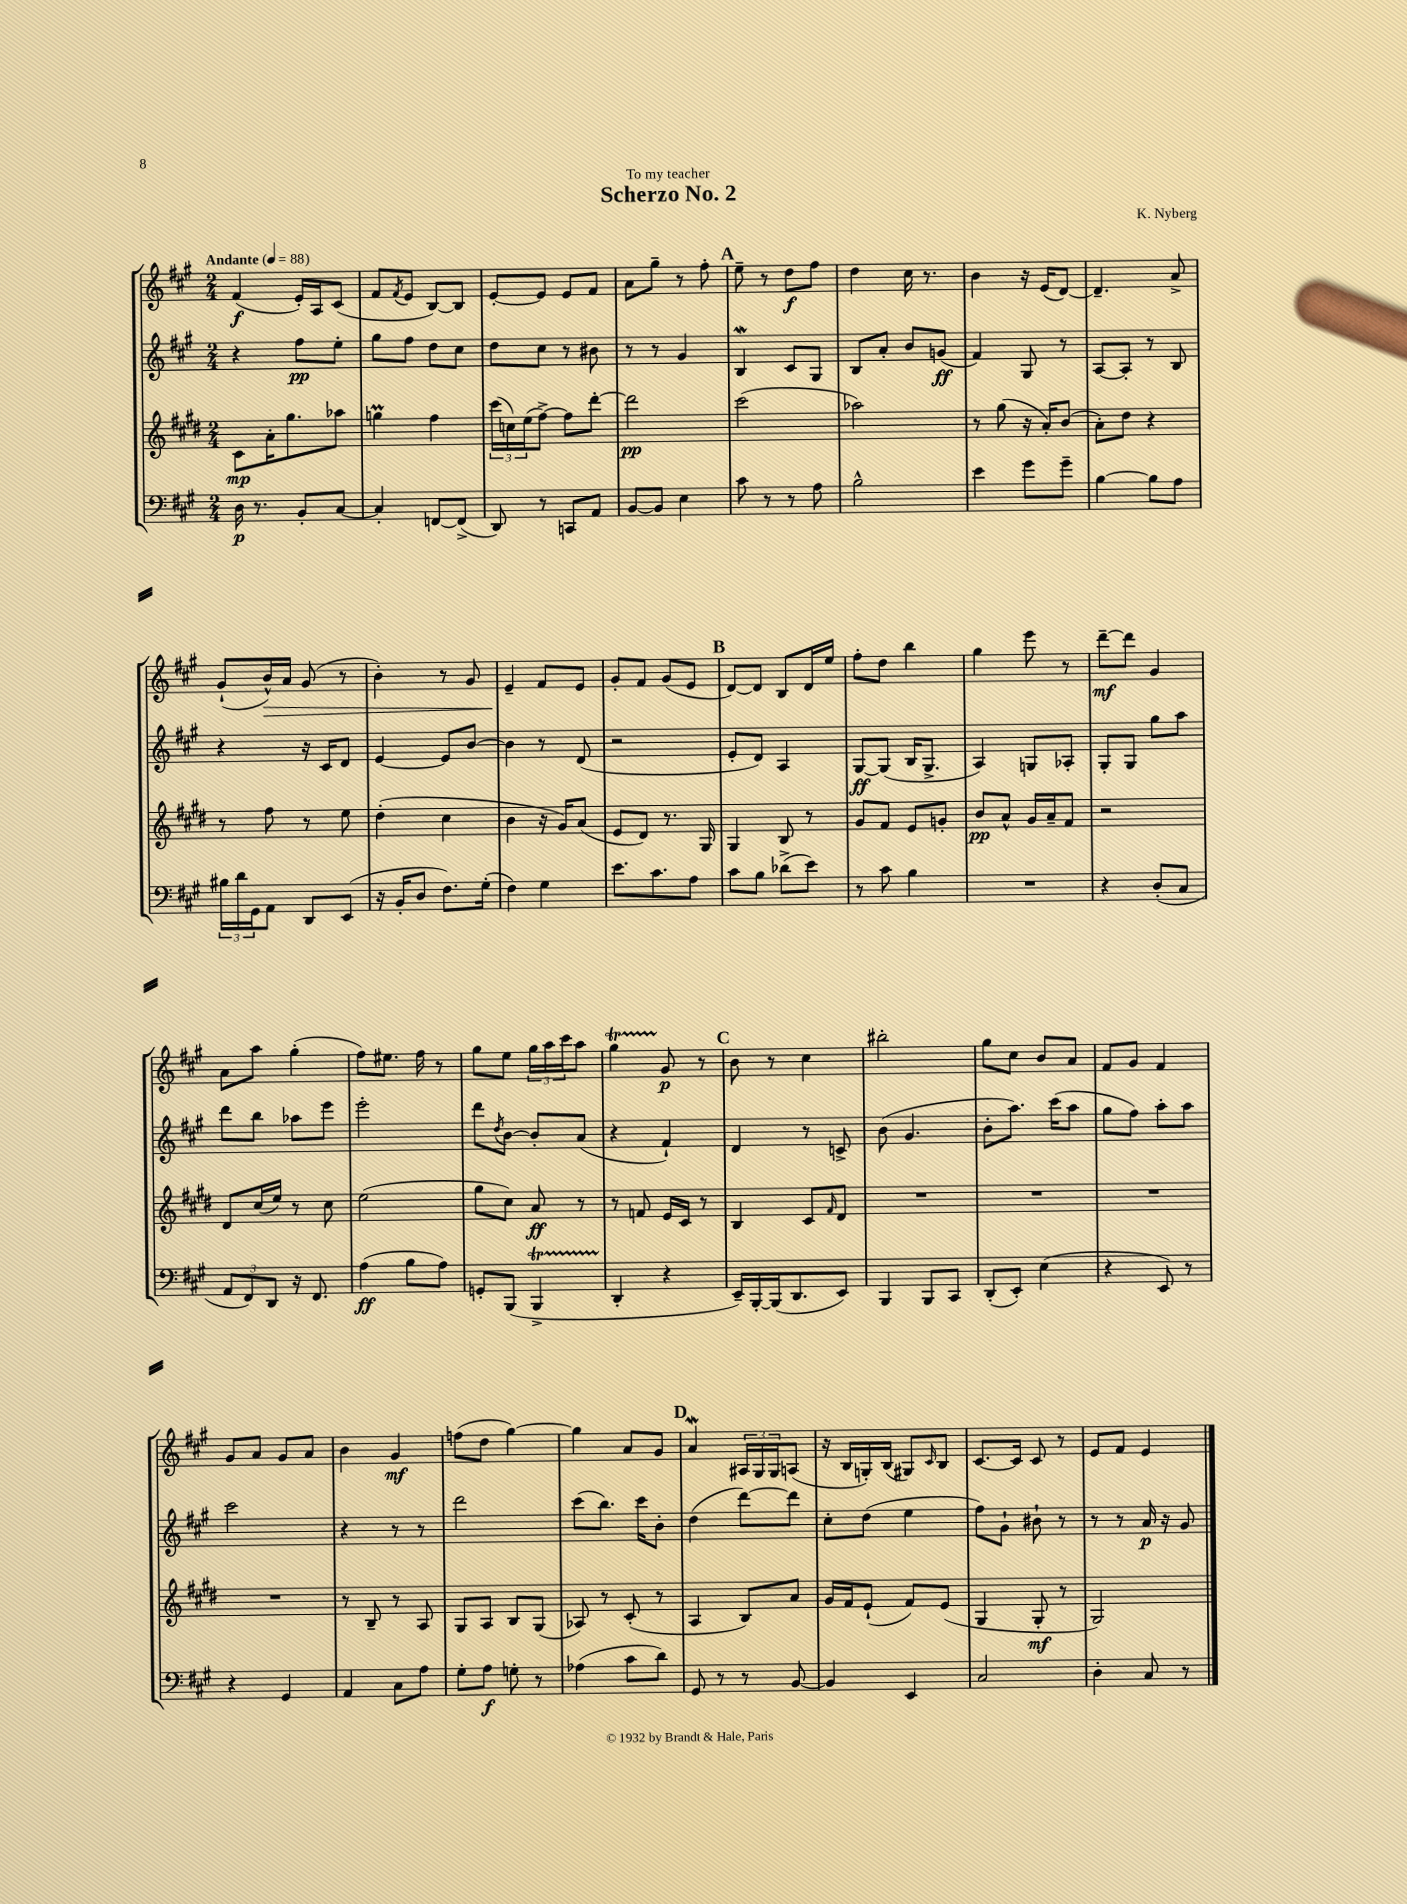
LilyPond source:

\header { title = "Scherzo No. 2" composer = "K. Nyberg" dedication = "To my teacher" }
<<
\new StaffGroup <<
\new Staff = "s0" {
    \clef treble \key a \major \numericTimeSignature \time 2/4 \tempo "Andante" 4 = 88
    fis'4\f( e'16-.) a16 cis'8( |
    fis'8 \acciaccatura { fis'8 } e'8 b8~) b8 |
    e'8~-. e'8 e'8 fis'8 |
    a'8 gis''8-- r8 fis''8-. |
    \mark \markup { \bold "A" } e''8-- r8 d''8\f fis''8 |
    d''4 cis''16 r8. |
    b'4 r16 e'16( d'8~) |
    d'4.-- a'8-> |
    gis'8-!( b'16-^\>) a'16 gis'8( r8 |
    b'4-.) r8 gis'8 |
    e'4--\! fis'8 e'8 |
    gis'8-. fis'8 gis'8( e'8 |
    \mark \markup { \bold "B" } d'8~) d'8 b8 d'16 e''16 |
    fis''8-. d''8 b''4 |
    gis''4 e'''8 r8 |
    d'''8~--\mf d'''8 gis'4 |
    a'8 a''8 gis''4-.( |
    fis''8) eis''8. fis''16 r8 |
    gis''8 e''8 \tuplet 3/2 { gis''16 a''16 cis'''16 } a''8 |
    gis''4\startTrillSpan gis'8\stopTrillSpan\p r8 |
    \mark \markup { \bold "C" } b'8 r8 cis''4 |
    bis''2-. |
    gis''8 cis''8 b'8 a'8 |
    fis'8 gis'8 fis'4 |
    gis'8 a'8 gis'8 a'8 |
    b'4 gis'4\mf |
    f''8( d''8 gis''4~) |
    gis''4 a'8 gis'8 |
    \mark \markup { \bold "D" } a'4\mordent \tuplet 3/2 { ais16 gis16 gis16 } a8( |
    r16 b16 g16-.) b16( gis8) \grace { cis'16 } b8 |
    cis'8.~ cis'16 cis'8 r8 |
    e'8 fis'8 e'4 \bar "|." |
}
\new Staff = "s1" {
    \clef treble \key a \major \numericTimeSignature \time 2/4
    r4 fis''8\pp e''8-. |
    gis''8 fis''8 d''8 cis''8 |
    d''8 cis''8 r8 bis'8 |
    r8 r8 gis'4 |
    \mark \markup { \bold "A" } b4\mordent cis'8 gis8 |
    b8 a'8-. b'8 g'8\ff( |
    fis'4) gis8 r8 |
    a8~ a8-. r8 b8 |
    r4 r16 cis'16 d'8 |
    e'4~ e'8 b'8~ |
    b'4 r8 d'8( |
    r2 |
    \mark \markup { \bold "B" } e'8-. d'8) a4 |
    gis8~\ff gis8( b16 gis8.-> |
    a4) g8 aes8-. |
    gis8-. gis8 gis''8 a''8 |
    d'''8 b''8 aes''8 e'''8 |
    e'''2-. |
    d'''8 \acciaccatura { d''8 } b'8~ b'8-. a'8( |
    r4 fis'4-!) |
    \mark \markup { \bold "C" } d'4 r8 c'8-> |
    b'8( gis'4. |
    b'8-. a''8.) cis'''16( a''8 |
    gis''8 fis''8) a''8-. a''8 |
    cis'''2 |
    r4 r8 r8 |
    d'''2 |
    cis'''8( b''8.) cis'''16 b'8-. |
    \mark \markup { \bold "D" } d''4( d'''8~) d'''8 |
    cis''8-. d''8( e''4 |
    fis''8) gis'8-! bis'8-! r8 |
    r8 r8 a'16\p r16 gis'8 \bar "|." |
}
\new Staff = "s2" {
    \clef treble \key e \major \numericTimeSignature \time 2/4
    cis'8\mp a'16-. gis''8. aes''8 |
    g''4\prall fis''4 |
    \tuplet 3/2 { cis'''16( c''16) e''16( } fis''8~->) fis''8 dis'''8~-. |
    dis'''2\pp |
    \mark \markup { \bold "A" } cis'''2( |
    aes''2) |
    r8 gis''8( r16 a'16-.) b'8( |
    a'8-.) dis''8 r4 |
    r8 fis''8 r8 e''8 |
    dis''4-.( cis''4 |
    b'4 r16 gis'16) a'8( |
    e'8 dis'8) r8. gis16 |
    \mark \markup { \bold "B" } gis4 b8 r8 |
    gis'8 fis'8 e'8 g'8-. |
    b'8\pp a'8-^ gis'16 a'16-- fis'8 |
    r2 |
    dis'8 cis''16( e''16) r8 cis''8 |
    e''2( |
    gis''8 cis''8) a'8\ff r8 |
    r8 f'8 e'16 cis'16 r8 |
    \mark \markup { \bold "C" } b4 cis'8 \grace { fis'16 } dis'8 |
    R2 |
    R2 |
    R2 |
    R2 |
    r8 b8-- r8 a8 |
    gis8 a8 b8 gis8( |
    aes8) r8 cis'8-.( r8 |
    \mark \markup { \bold "D" } a4 b8) a'8 |
    gis'16 fis'16 e'8-!( fis'8) e'8( |
    gis4 gis8-.\mf r8 |
    gis2) \bar "|." |
}
\new Staff = "s3" {
    \clef bass \key a \major \numericTimeSignature \time 2/4
    d16\p r8. b,8-. cis8~ |
    cis4-. f,8~ f,8->( |
    d,8) r8 c,8 a,8 |
    b,8~ b,8 e4 |
    \mark \markup { \bold "A" } cis'8 r8 r8 a8 |
    b2-^ |
    e'4 gis'8 gis'8-- |
    b4~ b8 a8 |
    \tuplet 3/2 { bis16 d'16 gis,16 } a,8 d,8 e,8( |
    r16 b,16-. d8 fis8.) gis16-.( |
    fis4) gis4 |
    e'8. cis'8. a8 |
    \mark \markup { \bold "B" } cis'8 b8 des'8->( e'8) |
    r8 cis'8 b4 |
    R2 |
    r4 d8-.( cis8 |
    \tuplet 3/2 { a,8 fis,8) d,8 } r16 fis,8. |
    a4\ff( b8 a8) |
    g,8-. b,,8( b,,4->\startTrillSpan |
    d,4-.\stopTrillSpan r4 |
    \mark \markup { \bold "C" } e,16--) b,,16~-. b,,16( d,8. e,8) |
    b,,4 b,,8 cis,8 |
    d,8-.( e,8-.) e4( |
    r4 e,8) r8 |
    r4 gis,4 |
    a,4 cis8 a8 |
    gis8-. a8\f g8-. r8 |
    aes4( cis'8 d'8) |
    \mark \markup { \bold "D" } gis,8 r8 r8 b,8~ |
    b,4 e,4 |
    cis2 |
    d4-. cis8 r8 \bar "|." |
}
>>
>>
\layout { \context { \Score \remove "Bar_number_engraver" } }
